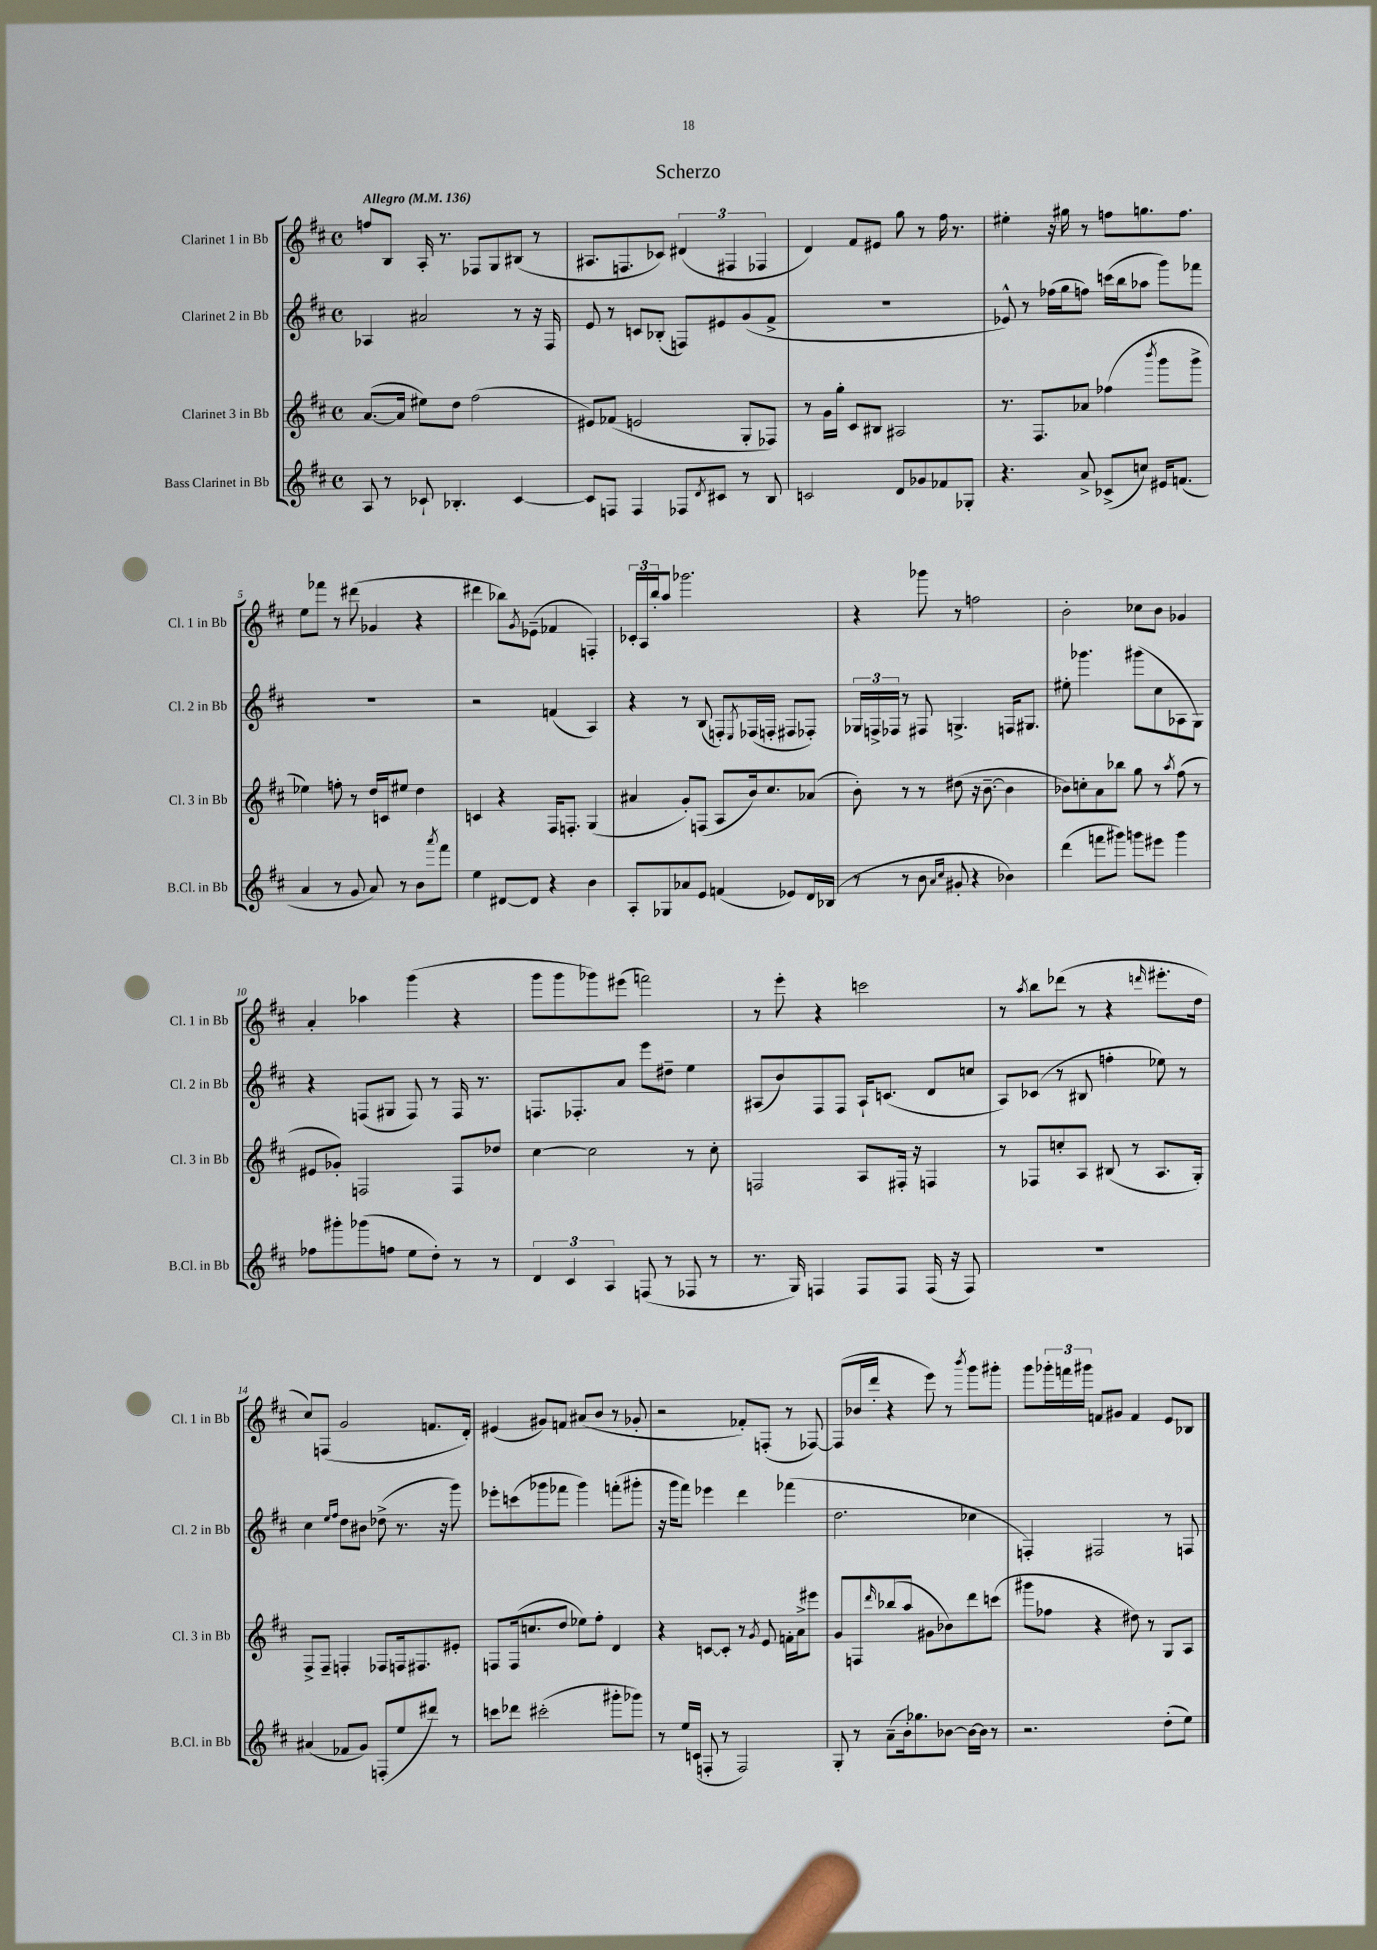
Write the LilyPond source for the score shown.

\header { title = "Scherzo" }
<<
\new StaffGroup <<
\new Staff = "s0" \with { instrumentName = "Clarinet 1 in Bb" shortInstrumentName = "Cl. 1 in Bb" } {
    \clef treble \key d \major \defaultTimeSignature \time 4/4 \tempo "Allegro" 4 = 136
    f''8 b8 a16-. r8. fes8 g8 bis8( r8 |
    ais8. f8. ces'8) \tuplet 3/2 { dis'4( fis4 fes4 } |
    d'4) fis'8 eis'8 g''8 r8 fis''16 r8. |
    eis''4-. r16 gis''16 r8 f''8 g''8. f''8. |
    e''8 fes'''8 r8 dis'''8( ges'4 r4 |
    dis'''4 bes''8) \acciaccatura { g'8 } ees'8--( fes'4 f4-.) |
    \tuplet 3/2 { ces'16-. a16 b''16-. } a''8 ges'''2. |
    r4 ges'''8 r8 f''2 |
    b'2-. ces''8 b'8 ges'4 |
    a'4-. aes''4 g'''4( r4 |
    g'''8 g'''8 ges'''8) eis'''8( f'''2) |
    r8 e'''8-. r4 c'''2 |
    r8 \acciaccatura { a''8 } b''8 des'''8( r8 r4 \grace { d'''16 } eis'''8.-. d''16 |
    cis''8) f8( g'2 f'8. d'16-.) |
    eis'4( gis'8) f'8 ais'8( b'8 r8 ges'8-. |
    r2 fes'8-.) f8-.( r8 fes8~) |
    fes8( bes'16 d'''16-. r4 e'''8) r8 \acciaccatura { b'''8 } g'''8 gis'''8-. |
    g'''8 \tuplet 3/2 { ges'''16-. f'''16 gis'''16 } f'8 gis'8 f'4 e'8 bes8 \bar "|." |
}
\new Staff = "s1" \with { instrumentName = "Clarinet 2 in Bb" shortInstrumentName = "Cl. 2 in Bb" } {
    \clef treble \key d \major \defaultTimeSignature \time 4/4
    aes4 ais'2 r8 r16 fis16 |
    e'8 r8 c'8 bes8-.( f8) eis'8 g'8( fis'8-> |
    R1 |
    ees'8-^) r8 fes''16( g''16 f''8) c'''16( b''16 aes''8 g'''8) fes'''8 |
    R1 |
    r2 f'4( a4) |
    r4 r8 b8( f8-.) \acciaccatura { e8 } fes16( f16-. fis8 fes8-.) |
    \tuplet 3/2 { ges16 f16-> fes16 } r8 fis8 g4.-> f16 gis8. |
    eis''8-. ges'''4. gis'''8( cis''8 aes8 g8) |
    r4 f8( gis8 f8) r8 f16 r8. |
    f8. fes8.-. a'8 e'''8 dis''8-- e''4 |
    ais8( b'8) fis8 fis8 ais16-! c'8.( d'8 c''8 |
    a8) ces'8( r8 bis8 f''4-. ees''8) r8 |
    cis''4 \grace { e''16 fis''16 } d''8 bis'8 des''8->( r8. r16 g'''8) |
    ees'''8-. c'''8( ges'''8 fes'''8 ges'''4) f'''8-.( gis'''8-. |
    r16 g'''16 fis'''8) ees'''4 d'''4 fes'''4( |
    d''2. ces''4 |
    f4-.) fis2 r8 f8 \bar "|." |
}
\new Staff = "s2" \with { instrumentName = "Clarinet 3 in Bb" shortInstrumentName = "Cl. 3 in Bb" } {
    \clef treble \key d \major \defaultTimeSignature \time 4/4
    a'8.~( a'16 eis''8) d''8 fis''2( |
    eis'8) fes'8( e'2 g8-. fes8) |
    r8 g'16 g''16-. cis'8 bis8 ais2 |
    r8. fis8. aes'8 fes''4( \acciaccatura { b'''8 } g'''8 g'''8-> |
    ees''4) f''8-. r8 d''16 c'16 eis''8 d''4 |
    c'4 r4 fis16 f8.-. g4( |
    ais'4 g'8-.) f8( a8 b'16) cis''8. aes'8( |
    b'8-.) r8 r8 dis''8( r16 b'8.~-- b'4 |
    bes'8) c''8-. a'8 bes''8 g''8 r8 \acciaccatura { a''8 } fis''8( r8 |
    eis'8 ges'8-.) f2 f8 des''8 |
    cis''4~ cis''2 r8 cis''8-. |
    f2 a8 fis16-. r16 f4 |
    r8 fes8 c''8-. a8 bis8( r8 a8. g16-.) |
    fis8-> fis8-- f4-. fes8 f16 fis8. eis'8-. |
    f8 f16( c''8. d''8 ees''8) fis''8-. d'4 |
    r4 c'8~ c'8-. r8 \acciaccatura { g'8 } e'8 f'16-. a'16-> eis'''8 |
    g'8 f8 \grace { d'''16 } bes''8( a''8 gis'8 bes'8) d'''8 c'''8( |
    gis'''8 fes''8 r4 dis''8) r8 g8 a8 \bar "|." |
}
\new Staff = "s3" \with { instrumentName = "Bass Clarinet in Bb" shortInstrumentName = "B.Cl. in Bb" } {
    \clef treble \key d \major \defaultTimeSignature \time 4/4
    a8 r8 ces'8-! bes4.-. ces'4~ |
    ces'8 f8 f4 fes8 \acciaccatura { d'8 } cis'8 r8 b8 |
    c'2 d'8 ges'8 fes'8 ges8-. |
    r4. a'8-> ces'8->( c''8) eis'16 f'8.( |
    a'4 r8 g'8 a'8) r8 b'8 \acciaccatura { a'''8 } fis'''8 |
    e''4 dis'8~ dis'8 r4 b'4 |
    a8-. ges8 aes'8 e'8 f'4( ees'8) d'16 bes16( |
    r8 r8 b'8 \grace { a'16 cis''16 } gis'8-. r4 bes'4) |
    d'''4( f'''8 gis'''8) g'''8 eis'''8 g'''4 |
    fes''8 gis'''8-. ges'''8( f''8 e''8 d''8-.) r8 r8 |
    \tuplet 3/2 { d'4 cis'4 a4 } f8( r8 fes8 r8 |
    r8. g16) f4 f8 f8 f16( r16 f8) |
    R1 |
    ais'4( fes'8 g'8) f8-.( e''8 dis'''8) r8 |
    c'''8 des'''8 cis'''2-.( gis'''8-. ges'''8) |
    r8 e''16 c'16( f8-. r8 f2) |
    g8-. r8 a'8--( b'16-.) ges''8. bes'8~ bes'16~ bes'16 r8 |
    r2. d''8-.( e''8) \bar "|." |
}
>>
>>
